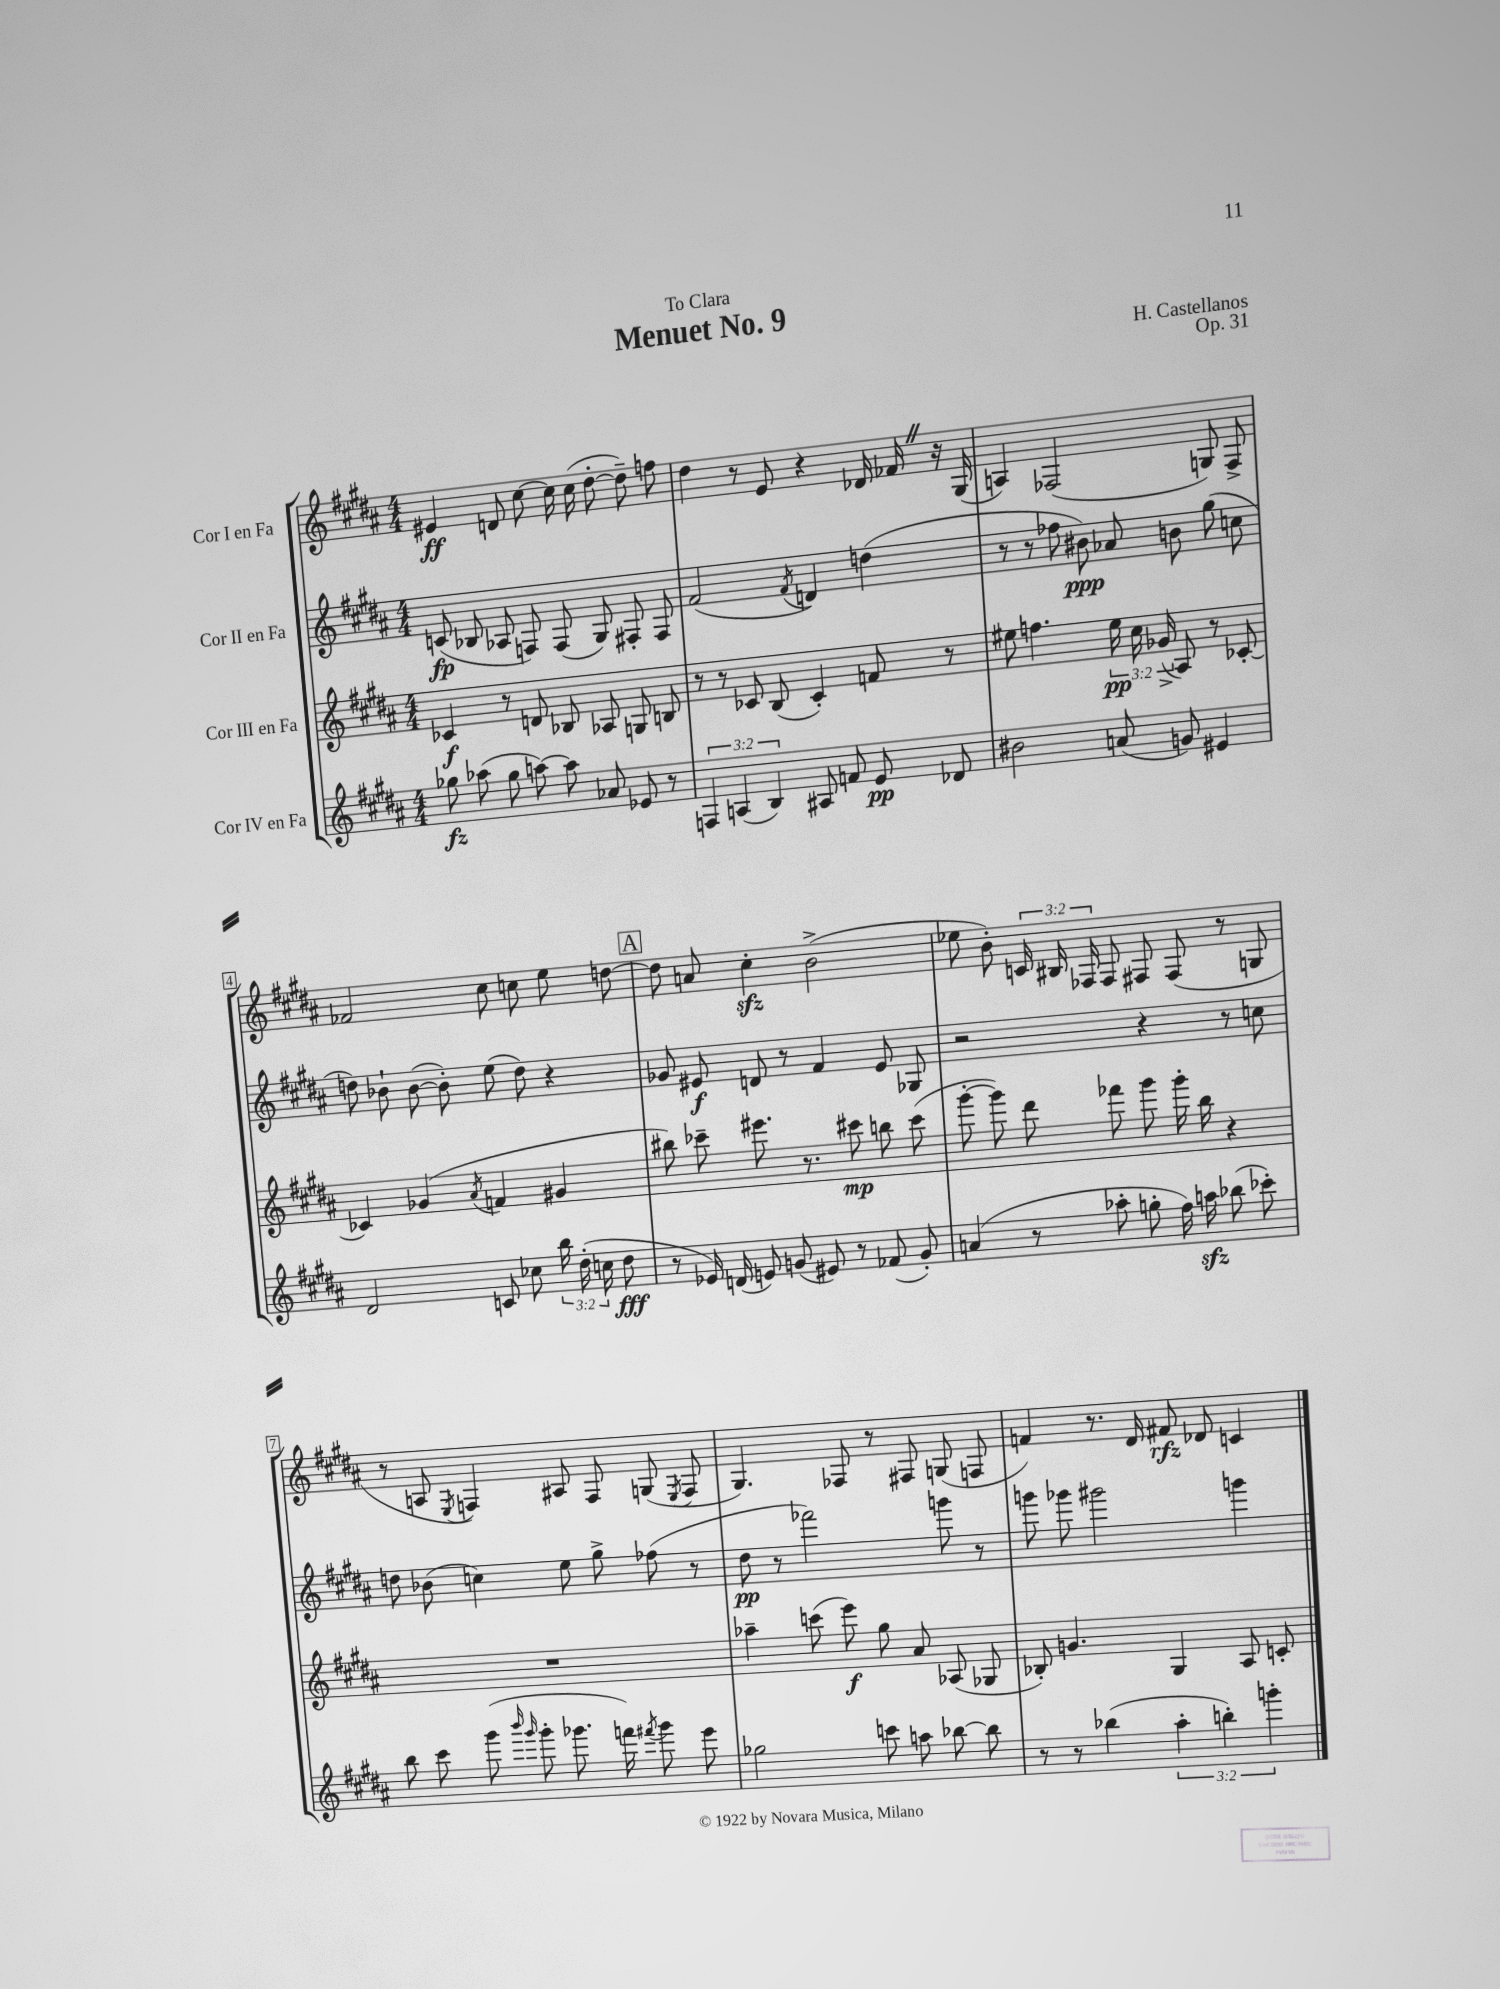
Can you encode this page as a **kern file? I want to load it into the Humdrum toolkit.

**kern	**dynam	**kern	**dynam	**kern	**dynam	**kern	**dynam
*part4	*part4	*part3	*part3	*part2	*part2	*part1	*part1
*staff4	*staff4	*staff3	*staff3	*staff2	*staff2	*staff1	*staff1
*I"Cor IV en Fa	*	*I"Cor III en Fa	*	*I"Cor II en Fa	*	*I"Cor I en Fa	*
*clefG2	*	*clefG2	*	*clefG2	*	*clefG2	*
*k[f#c#g#d#a#]	*	*k[f#c#g#d#a#]	*	*k[f#c#g#d#a#]	*	*k[f#c#g#d#a#]	*
*M4/4	*	*M4/4	*	*M4/4	*	*M4/4	*
=1	=1	=1	=1	=1	=1	=1	=1
8gg-X\	fz	4c-X/	f	(8cn/	fp	4e#X/	ff
(8aa-X\	.	.	.	8B-X/	.	.	.
8gg-\	.	8r	.	8A-X/	.	8dn/	.
[8aan\)	.	8dn/	.	8Fn/)	.	[8cc#\	.
8aa\]	.	8B-X/	.	(8F/	.	16cc#\]	.
.	.	.	.	.	.	(16cc#\	.
8a-X/	.	8A-X/	.	8G#/)	.	[8dd#'\	.
8e-X/	.	8Gn/	.	8F#X'/	.	8dd#~\])	.
8r	.	8Bn/	.	8F#/	.	8ffn\	.
=2	=2	=2	=2	=2	=2	=2	=2
6Fn/	.	8r	.	(2f#/	.	4dd#\	.
.	.	8r	.	.	.	.	.
(6An/	.	.	.	.	.	.	.
.	.	8c-X/	.	.	.	8r	.
6B/)	.	.	.	.	.	.	.
.	.	(8B/	.	.	.	8e/	.
.	.	.	.	8qf#/	.	.	.
8A#X/	.	4c-'/)	.	4dn/)	.	4r	.
8fn/	.	.	.	.	.	.	.
8e/	pp	8fn/	.	(4ddn\	.	16d-X/	.
.	.	.	.	.	.	16f-XZ/	.
8d-X/	.	8r	.	.	.	16r	.
.	.	.	.	.	.	(16G#/	.
=3	=3	=3	=3	=3	=3	=3	=3
2b#X\	.	8ee#X\	.	8r	.	4An/)	.
.	.	4.ffn\	.	8r	.	.	.
.	.	.	.	8ff-X\	.	(2F-X/	.
.	.	.	.	8b#X\)	ppp	.	.
(8an/	.	24ee#\	pp	8a-X/	.	.	.
.	.	24cc#\	.	.	.	.	.
.	.	(24g-X^/	.	.	.	.	.
8gn/)	.	8A#/)	.	8bn\	.	.	.
4e#X/	.	8r	.	(8gg#\	.	8Gn/)	.
.	.	[8c-X'/	.	8ccn\	.	8F-^/	.
!!LO:LB:g=z
=4	=4	=4	=4	=4	=4	=4	=4
2d#/	.	4c-X/]	.	8ddn\)	.	2f-X/	.
.	.	.	.	8b-X`\	.	.	.
.	.	(4g-X/	.	([8b-\	.	.	.
.	.	.	.	8b-'\])	.	.	.
.	.	8qa#/	.	.	.	.	.
8cn/	.	4fn/	.	(8ee\	.	8cc#\	.
8cc-X\	.	.	.	8dd\)	.	8ccn\	.
24bb\	.	4g#X/	.	4r	.	8ee\	.
(24dd#'\	.	.	.	.	.	.	.
24ccn\	.	.	.	.	.	.	.
8dd#\	fff	.	.	.	.	[8ddn\	.
!!LO:REH:place=s1:t=A
=5	=5	=5	=5	=5	=5	=5	=5
8r	.	8bb#X\)	.	8g-X/	.	8dd\]	.
16e-X/)	.	8ccc-X~\	.	8e#X/	f	8an/	.
(16dn/	.	.	.	.	.	.	.
8en/)	.	8.eee#X\	.	8dn/	.	4cc#zz'\	.
(8gn/	.	.	.	8r	.	.	.
.	.	8.r	.	.	.	.	.
8e#X/)	.	.	.	4f#/	.	(2b^\	.
8r	.	8ccc#X\	mp	.	.	.	.
(8f-X/	.	8bbn\	.	8e#/	.	.	.
8g'/)	.	(8ccc#\	.	8G-X/	.	.	.
=6	=6	=6	=6	=6	=6	=6	=6
(4an/	.	[8ggg#'\	.	2r	.	8ee-X\	.
.	.	8ggg#\])	.	.	.	8b'\)	.
8r	.	8ddd#\	.	.	.	24cn/	.
.	.	.	.	.	.	24B#X/	.
.	.	.	.	.	.	24F-X/	.
8aa-X'\	.	8fff-X\	.	.	.	8F-/	.
8ggn'\	.	8ggg#\	.	4r	.	8F#X/	.
16ff#\)	.	16ggg#'\	.	.	.	(8F#/	.
16aanzz\	.	16bb\	.	.	.	.	.
(8bb-X\	.	4r	.	8r	.	8r	.
8ccc-X'\)	.	.	.	8ccn\	.	8Gn/	.
!!LO:LB:g=z
=7	=7	=7	=7	=7	=7	=7	=7
8bb\	.	1r	.	8ddn\	.	8r	.
8ccc#\	.	.	.	(8b-X\	.	8An/	.
.	.	.	.	.	.	8qE/	.
(8ggg#\	.	.	.	4ccn\)	.	4Fn/)	.
16qqbbb/	.	.	.	.	.	.	.
16qqggg#/	.	.	.	.	.	.	.
8ggg#'\	.	.	.	.	.	.	.
8.ggg-X\	.	.	.	8ee\	.	8A#X/	.
.	.	.	.	8gg#^\	.	8F/	.
16fffn\)	.	.	.	.	.	.	.
8qfff#X/	.	.	.	.	.	.	.
8ggg-\	.	.	.	(8ff-X\	.	(8Gn/	.
.	.	.	.	.	.	8qE/	.
8eee\	.	.	.	8r	.	8F/	.
=8	=8	=8	=8	=8	=8	=8	=8
2gg-X\	.	4aa-X~\	.	8dd#\	pp	4.G#/)	.
.	.	.	.	8r	.	.	.
.	.	(8cccn\	.	2fff-X\)	.	.	.
.	.	8eee\)	f	.	.	8F-X/	.
8cccn\	.	8gg#\	.	.	.	8r	.
8aan\	.	8a#/	.	.	.	8F#X/	.
[8bb-X\	.	(8A-X/	.	8gggn\	.	(8Gn/	.
8bb-\]	.	8G-X/	.	8r	.	8Fn/	.
=9	=9	=9	=9	=9	=9	=9	=9
8r	.	8B-X'/)	.	8gggn\	.	4fn/)	.
8r	.	4.gn/	.	8ggg-X\	.	.	.
(4bb-X\	.	.	.	2ggg#X\	.	8.r	.
.	.	.	.	.	.	16d#/	.
6aa#'\	.	4G#/	.	.	.	8f#X/	rfz
.	.	.	.	.	.	8d-X/	.
6bbn'\)	.	.	.	.	.	.	.
.	.	8A#/	.	4gggn\	.	4cn/	.
6gggn'\	.	.	.	.	.	.	.
.	.	8cn'/	.	.	.	.	.
==	==	==	==	==	==	==	==
*-	*-	*-	*-	*-	*-	*-	*-
